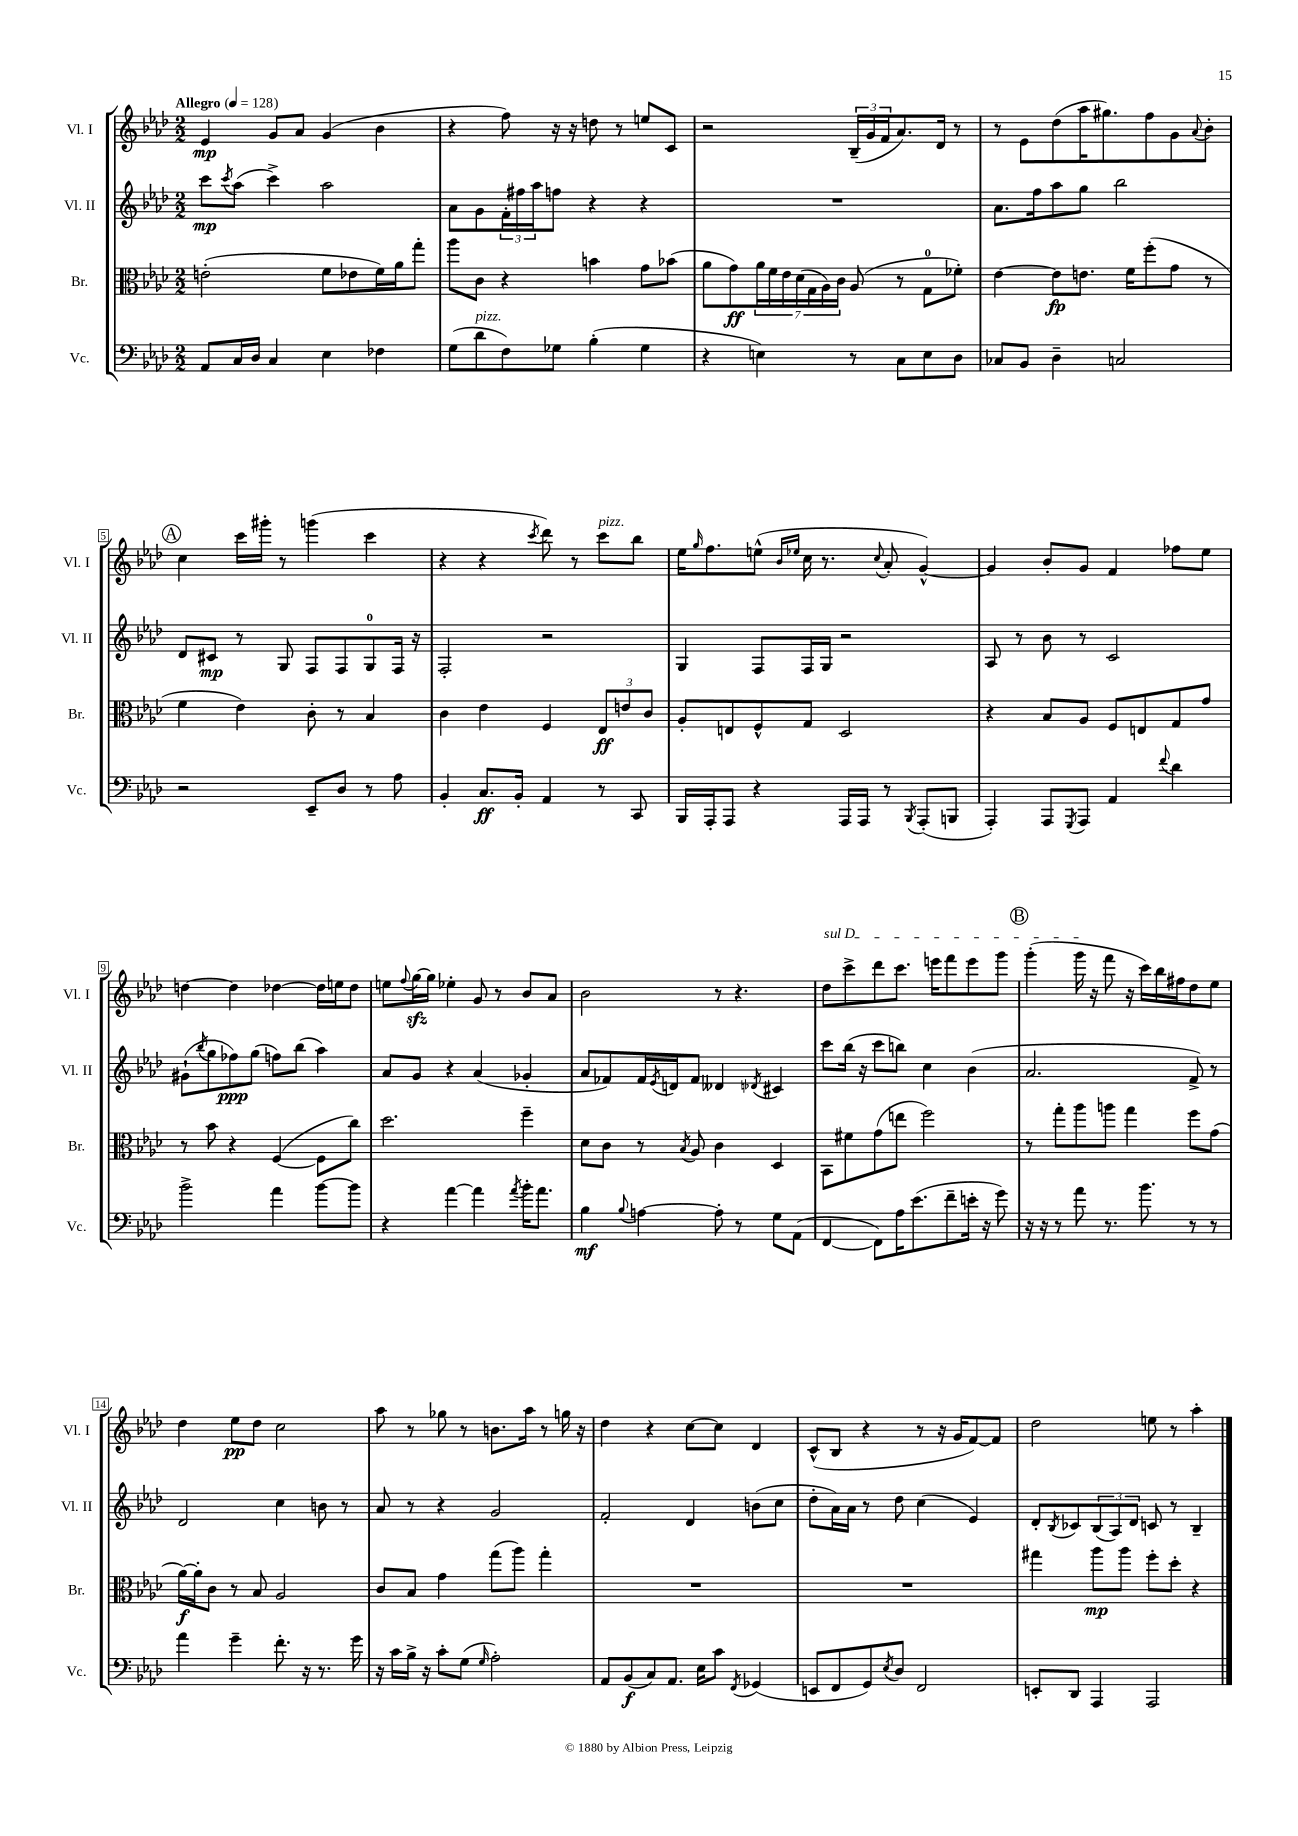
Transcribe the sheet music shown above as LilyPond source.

<<
\new StaffGroup <<
\new Staff = "s0" \with { instrumentName = "Vl. I" shortInstrumentName = "Vl. I" } {
    \clef treble \key aes \major \numericTimeSignature \time 2/2 \tempo "Allegro" 4 = 128
    ees'4\mp g'8 aes'8 g'4( bes'4 |
    r4 f''8) r16 r16 d''8 r8 e''8 c'8 |
    r2 \tuplet 3/2 { bes16--( g'16 f'16 } aes'8.) des'16 r8 |
    r8 ees'8 des''8( aes''16 gis''8.) f''8 g'8 \appoggiatura { aes'8 } bes'8-. |
    \mark \markup { \circle "A" } c''4 c'''16 gis'''16-. r8 g'''4( c'''4 |
    r4 r4 \acciaccatura { c'''8 } des'''8) r8 c'''8^\markup { \italic "pizz." } bes''8 |
    ees''16 \grace { g''16 } f''8. e''8-^( \grace { bes'16 ees''16 } c''16 r8. \appoggiatura { c''8 } aes'8-. g'4~-^) |
    g'4 bes'8-. g'8 f'4 fes''8 ees''8 |
    d''4~ d''4 des''4~ des''16 e''16 des''8 |
    e''8 \appoggiatura { f''8 } g''16~\sfz g''16 ees''4-. g'8 r8 bes'8 aes'8 |
    bes'2 r8 r4. |
    \once \override TextSpanner.bound-details.left.text = \markup { \italic "sul D" } des''8\startTextSpan c'''8-> des'''8 c'''8. e'''16 f'''8 e'''8 g'''8 |
    \mark \markup { \circle "B" } g'''4-.( g'''16\stopTextSpan r16 f'''8 r16 c'''16) bes''16 fis''16 des''8 ees''8 |
    des''4 ees''8\pp des''8 c''2 |
    aes''8 r8 ges''8 r8 b'8. aes''16 r8 g''16 r16 |
    des''4 r4 c''8~ c''8 des'4 |
    c'8-^( bes8 r4 r8 r16 g'16 f'8~) f'8 |
    des''2 e''8 r8 aes''4-. \bar "|." |
}
\new Staff = "s1" \with { instrumentName = "Vl. II" shortInstrumentName = "Vl. II" } {
    \clef treble \key aes \major \numericTimeSignature \time 2/2
    c'''8\mp \acciaccatura { c'''8 } aes''8( c'''4->) aes''2 |
    aes'8 g'8 \tuplet 3/2 { f'16-. fis''16 aes''16 } f''8 r4 r4 |
    R1 |
    aes'8. f''16 aes''8 g''8 bes''2 |
    \mark \markup { \circle "A" } des'8 cis'8\mp r8 g8 f8 f8 g8-0 f16 r16 |
    f2-. r2 |
    g4 f8 f16 g16 r2 |
    aes8 r8 bes'8 r8 c'2 |
    gis'8-!( \acciaccatura { bes''8 } g''8 fes''8\ppp) g''8( f''8) bes''8( aes''4) |
    aes'8 g'8 r4 aes'4( ges'4-. |
    aes'8 fes'8) fes'16 \acciaccatura { ees'8 } d'16 fes'8 deses'4 \acciaccatura { des'8 } cis'4 |
    c'''8 bes''16( r16 c'''8 b''8) c''4 bes'4( |
    \mark \markup { \circle "B" } aes'2. f'8->) r8 |
    des'2 c''4 b'8 r8 |
    aes'8 r8 r4 g'2 |
    f'2-. des'4 b'8( c''8 |
    des''8-. aes'16) aes'16 r8 des''8 c''4( ees'4) |
    des'8-. \acciaccatura { bes8 } ces'8 \tuplet 3/2 { bes8( aes8) des'8 } c'8 r8 bes4-- \bar "|." |
}
\new Staff = "s2" \with { instrumentName = "Br." shortInstrumentName = "Br." } {
    \clef alto \key aes \major \numericTimeSignature \time 2/2
    e'2-.( f'8 ees'8 f'16) aes'16 g''8-. |
    aes''8 c'8 r4 b'4 g'8 bes'8( |
    aes'8 g'8\ff) \tuplet 7/4 { aes'16 f'16 ees'16 des'16( g16 aes16) c'16 } aes8( r8 g8-0 fes'8-.) |
    ees'4~ ees'8\fp e'8. f'16 f''8-.( g'8 r8 |
    \mark \markup { \circle "A" } f'4 ees'4) c'8-. r8 bes4 |
    c'4 ees'4 f4 \tuplet 3/2 { ees8\ff e'8 c'8 } |
    aes8-. e8 f8-^ g8 des2 |
    r4 bes8 aes8 f8 e8 g8 g'8 |
    r8 bes'8 r4 f4~( f8 c''8) |
    des''2. f''4-- |
    des'8 c'8 r8 \acciaccatura { bes8 } aes8 c'4 des4 |
    bes,8 fis'8 g'8( e''8 f''2) |
    \mark \markup { \circle "B" } r8 g''8-. aes''8 a''8 g''4 f''8 g'8( |
    aes'16~\f) aes'16-. c'8 r8 bes8 aes2 |
    c'8 bes8 g'4 g''8( aes''8) g''4-. |
    R1 |
    R1 |
    gis''4 aes''8\mp aes''8 f''8-. des''8-. r4 \bar "|." |
}
\new Staff = "s3" \with { instrumentName = "Vc." shortInstrumentName = "Vc." } {
    \clef bass \key aes \major \numericTimeSignature \time 2/2
    aes,8 c16 des16 c4 ees4 fes4 |
    g8( des'8^\markup { \italic "pizz." } f8) ges8 bes4-.( ges4 |
    r4 e4) r8 c8 e8 des8 |
    ces8 bes,8 des4-- c2 |
    \mark \markup { \circle "A" } r2 ees,8-- des8 r8 aes8 |
    bes,4-. c8.\ff bes,16-. aes,4 r8 c,8 |
    bes,,16 aes,,16-. aes,,8 r4 aes,,16 aes,,16 r8 \acciaccatura { bes,,8 } aes,,8-.( b,,8 |
    aes,,4-.) aes,,8 \acciaccatura { g,,8 } aes,,8 aes,4 \appoggiatura { f'8 } des'4 |
    bes'2-> aes'4 bes'8~ bes'8 |
    r4 aes'4~ aes'4 \acciaccatura { aes'8 } bes'16-. aes'8. |
    bes4\mf \appoggiatura { bes8 } a4~ a8-. r8 g8 aes,8( |
    f,4~ f,8) aes16 ees'8.( f'8-- e'16-. r16 g'8) |
    \mark \markup { \circle "B" } r16 r16 r8 aes'8 r8. bes'8. r8 r8 |
    aes'4 g'4-- f'8.-. r16 r8. g'16 |
    r16 c'16 bes16-> r16 c'8-. g8( \grace { g16 } aes2-.) |
    aes,8 bes,8\f( c8) aes,8. ees16 c'8 \acciaccatura { f,8 } ges,4( |
    e,8 f,8 g,8) \acciaccatura { ees8 } des8 f,2 |
    e,8-. des,8 aes,,4 aes,,2 \bar "|." |
}
>>
>>
\layout { \context { \Score \override BarNumber.stencil = #(make-stencil-boxer 0.1 0.3 ly:text-interface::print) } }
